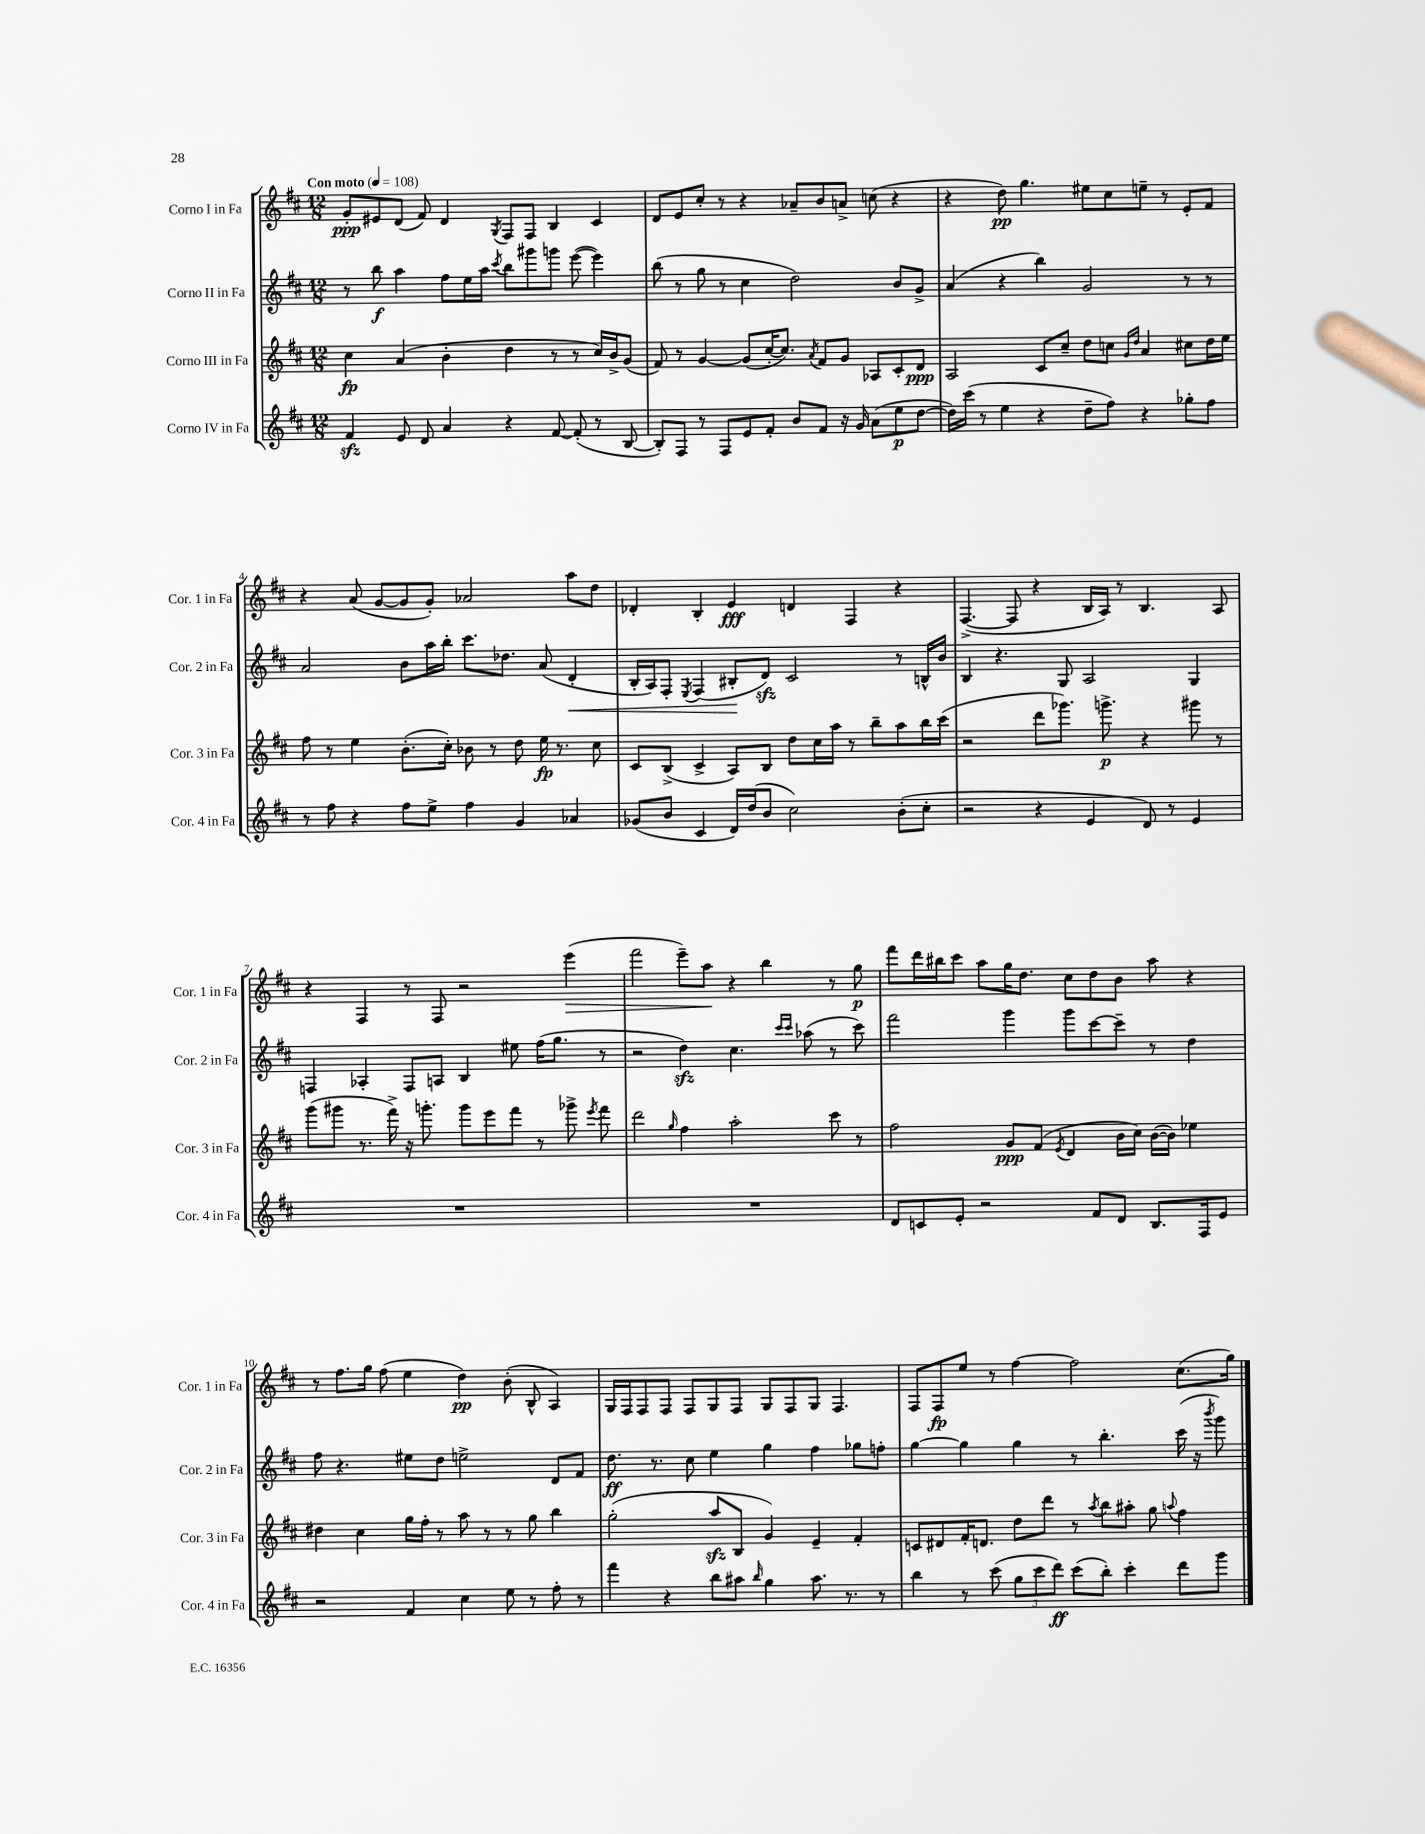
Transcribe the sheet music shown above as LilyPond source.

<<
\new StaffGroup <<
\new Staff = "s0" \with { instrumentName = "Corno I in Fa" shortInstrumentName = "Cor. 1 in Fa" } {
    \clef treble \key d \major \numericTimeSignature \time 12/8 \tempo "Con moto" 4 = 108
    \autoBeamOff g'8[-.\ppp eis'8 d'8]( fis'8) d'4 \acciaccatura { g8 } fis8[ fis8] b4 cis'4 |
    d'8[ e'8 cis''8]-. r8 r4 aes'8[-- b'8 a'8]-> c''8( r4 |
    r4 d''8\pp) g''4. eis''8[ cis''8 e''8]-- r8 e'8[-. fis'8] |
    r4 a'8( g'8[~ g'8 g'8]-.) aes'2 a''8[ d''8] |
    des'4-. b4-. e'4\fff d'4 fis4 r4 |
    fis4.~->( fis8 r4 b16[ a16]) r8 b4. a8 |
    r4 fis4 r8 fis8 r2 e'''4\>( |
    fis'''2 e'''8[--) a''8]\! r4 b''4 r8 g''8\p |
    fis'''8[ d'''16 bis''16 cis'''8] a''8[ g''16 d''8.] cis''8[ d''8 b'8] a''8 r4 |
    r8 fis''8.[ g''16] fis''8( e''4 d''4\pp) b'8-.( b8-^ a4) |
    g16[ fis16 fis8 fis8] fis8[ g8 fis8] g8[ fis8 g8] fis4. |
    fis8[ fis8\fp e''8] r8 fis''4~ fis''2 cis''8.[( g''16]) \bar "|." |
}
\new Staff = "s1" \with { instrumentName = "Corno II in Fa" shortInstrumentName = "Cor. 2 in Fa" } {
    \clef treble \key d \major \numericTimeSignature \time 12/8
    \autoBeamOff r8 b''8\f a''4 fis''8[ e''16 a''16] \acciaccatura { cis'''8 } b''8[ gis'''8 g'''8] e'''8~( e'''4) |
    b''8( r8 g''8 r8 cis''4 d''2) b'8[ g'8]-> |
    a'4( r4 b''4) g'2 r8 r8 |
    a'2 b'8[ a''16 b''16]-. cis'''8.[ des''8.] a'8( d'4-.\< |
    b16[-. a16) fis8]-. \acciaccatura { e8 } fis4( bis8[-.\! d'8]\sfz) cis'2 r8 b16[-^ b'16] |
    b4 r4. g8 a2 g4 |
    f4 aes4-. f8[ a8] b4 eis''8 fis''16[( g''8.] r8 |
    r2 d''4\sfz) cis''4. \grace { cis'''16[ cis'''16] } aes''8( r8 cis'''8) |
    fis'''2 g'''4 g'''8[ cis'''8~ cis'''8]-- r8 d''4 |
    fis''8 r4. eis''8[ d''8] e''2-> d'8[ fis'8] |
    d''8.\ff r8. cis''8 e''4 g''4 fis''4 ges''8[ f''8]-. |
    g''4~ g''4 g''4 r8 b''4.-. cis'''16( r16 \acciaccatura { b'''8 } g'''8) \bar "|." |
}
\new Staff = "s2" \with { instrumentName = "Corno III in Fa" shortInstrumentName = "Cor. 3 in Fa" } {
    \clef treble \key d \major \numericTimeSignature \time 12/8
    \autoBeamOff cis''4\fp a'4( b'4-. d''4 r8 r8 cis''16[) b'16-> g'8]( |
    fis'8) r8 g'4~ g'8[( cis''16~-. cis''8.]) \acciaccatura { a'8 } fis'8[ g'8] aes8[ cis'8-. d'8]\ppp |
    a2 cis'8[ cis''8]-- d''8[ c''8] \grace { g'16[ d''16] } a'4 cis''8[ d''16 e''16] |
    fis''8 r8 e''4 b'8.[-.( cis''16]-.) bes'8 r8 d''8 e''16\fp r8. cis''8 |
    cis'8[ b8]->( cis'4-> a8[) b8] d''8[ cis''16 a''16] r8 b''8[-- a''8 b''16 cis'''16]( |
    r2 d'''8[ ges'''8.]) g'''8.->\p r4 gis'''8 r8 |
    g'''8[( gis'''8] r8. fis'''16->) r16 g'''8.-. g'''8[ e'''8 fis'''8] r8 ges'''8-> \acciaccatura { e'''8 } fis'''8 |
    d'''2 \grace { g''16 } fis''4 a''2-. cis'''8 r8 |
    fis''2 g'8[\ppp fis'8]( \acciaccatura { e'8 } d'4 b'16[ cis''16]) b'16[~( b'16]) ees''4 |
    dis''4 cis''4 g''16[ fis''16]-. r8 a''8 r8 r8 g''8 b''4 |
    g''2-.( a''8[\sfz b8] g'4) e'4-- fis'4-. |
    c'8[ dis'8 fis'16-. d'8.] d''8[ d'''8] r8 \acciaccatura { a''8 } b''8[ ais''8]-. g''8 \appoggiatura { a''8 } fis''4 \bar "|." |
}
\new Staff = "s3" \with { instrumentName = "Corno IV in Fa" shortInstrumentName = "Cor. 4 in Fa" } {
    \clef treble \key d \major \numericTimeSignature \time 12/8
    \autoBeamOff fis'4\sfz e'8 d'8 a'4 r4 fis'8~ fis'8-.( r8 b8~ |
    b8[-.) fis8] r8 fis8[ e'8 fis'8]-. b'8[ fis'8] r16 g'16 a'8[( e''8\p d''8]~ |
    d''16[) cis'''16]( r8 e''4 r4 d''8[-- fis''8]) r4 ges''8[-. fis''8] |
    r8 fis''8 r4 fis''8[ e''8]-> fis''4 g'4 aes'4 |
    ges'8[( b'8] cis'4 d'16[) d''16( b'8] cis''2) b'8[-.( cis''8]-. |
    r2 r4 e'4 d'8) r8 e'4 |
    R1. |
    R1. |
    d'8[ c'8 e'8]-. r2 fis'8[ d'8] b8.[ fis16 e'8] |
    r2 fis'4 cis''4 e''8 r8 fis''8-. r8 |
    fis'''4 r4 b''8[ ais''8] \grace { b''16 } g''4 ais''8. r8. r8 |
    b''4 r8 cis'''8( \tuplet 3/2 { g''8[ cis'''8 d'''8]\ff) } cis'''8[( b''8]-.) cis'''4-. d'''8[ g'''8] \bar "|." |
}
>>
>>
